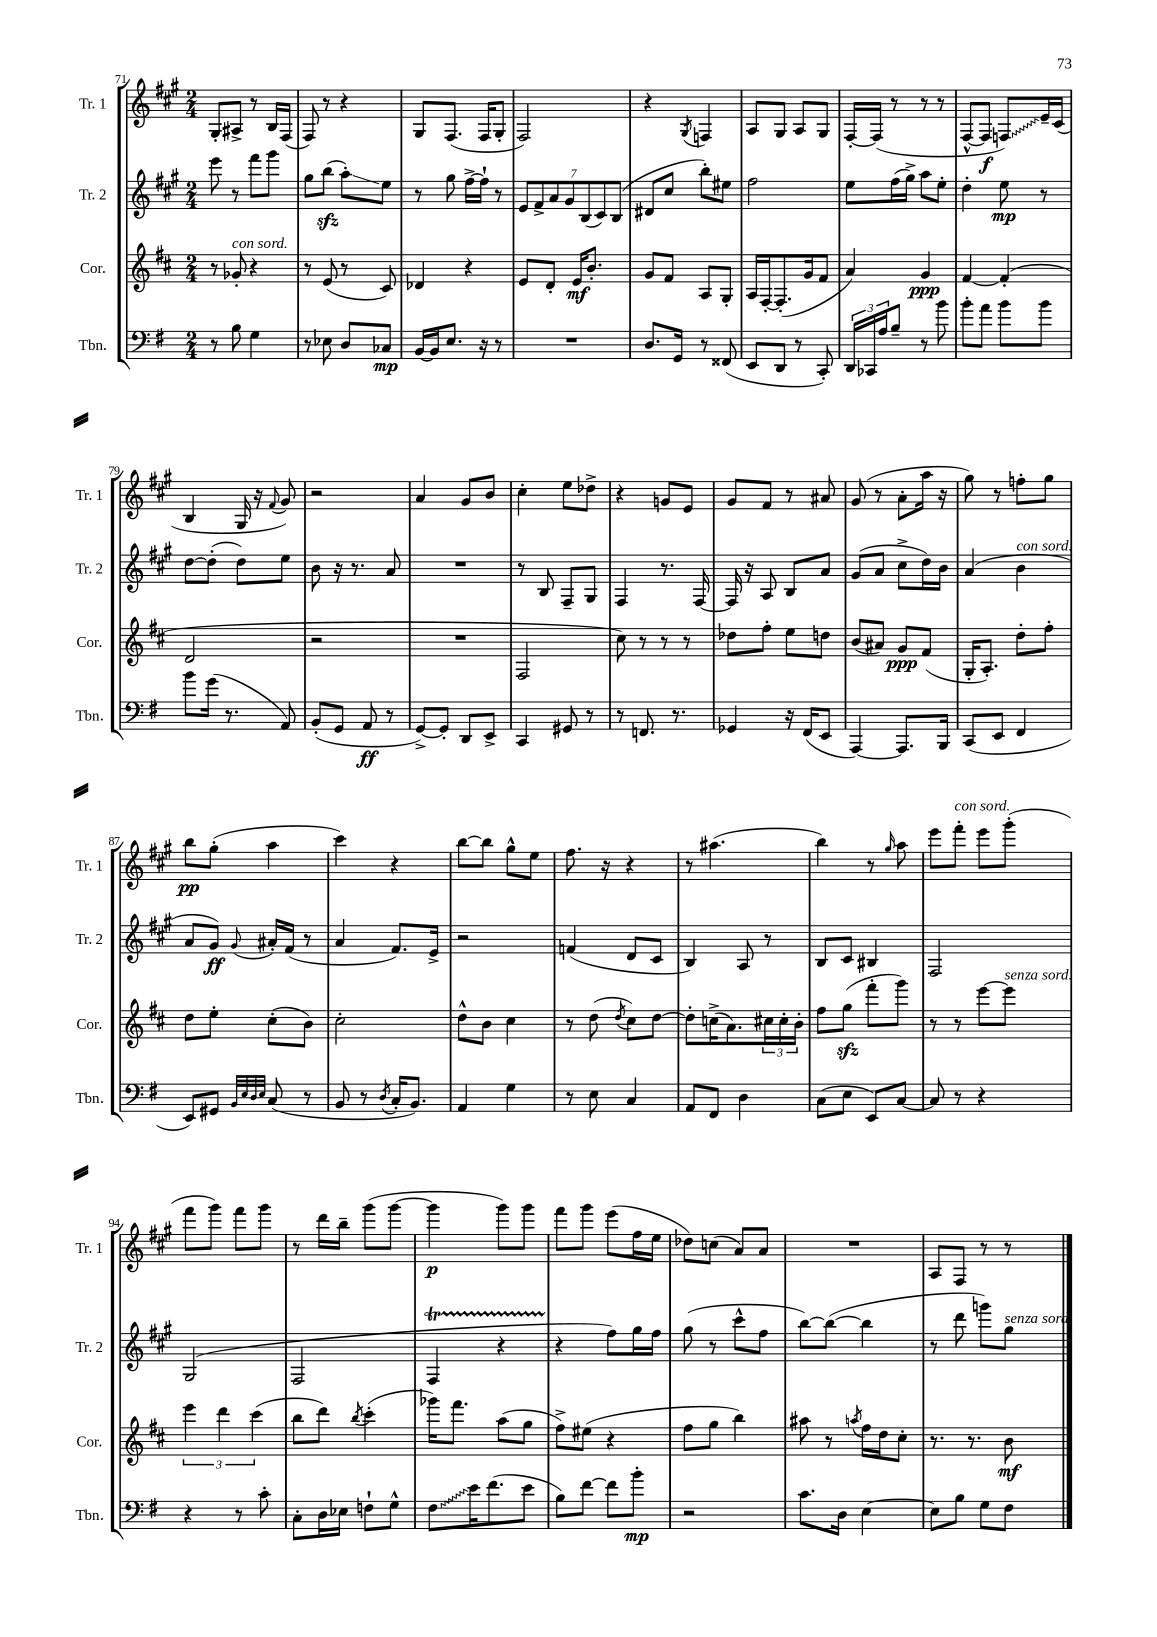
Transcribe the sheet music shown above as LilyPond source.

<<
\new StaffGroup <<
\new Staff = "s0" \with { instrumentName = "Tr. 1" shortInstrumentName = "Tr. 1" } {
    \clef treble \key a \major \numericTimeSignature \time 2/4
    gis8-. ais8-> r8 b16 fis16( |
    fis8) r8 r4 |
    gis8 fis8.( fis16 gis8-. |
    fis2) |
    r4 \acciaccatura { gis8 } f4 |
    a8 gis8 a8 gis8 |
    fis16~-. fis16( r8 r8 r8 |
    fis8~-^ fis8\f \once \override Glissando.style = #'zigzag f8\glissando) e'16-- cis'16( |
    b4 gis16 r16 \appoggiatura { fis'8 } gis'8) |
    r2 |
    a'4 gis'8 b'8 |
    cis''4-. e''8 des''8-> |
    r4 g'8 e'8 |
    gis'8 fis'8 r8 ais'8 |
    gis'8( r8 a'8-. a''16 r16 |
    gis''8) r8 f''8-. gis''8 |
    b''8\pp gis''8-.( a''4 |
    cis'''4) r4 |
    b''8~ b''8 gis''8-^ e''8 |
    fis''8. r16 r4 |
    r8 ais''4.( |
    b''4) r8 \grace { gis''16 } a''8 |
    e'''8 fis'''8-.^\markup { \italic "con sord." } e'''8 gis'''8-.( |
    fis'''8 gis'''8) fis'''8 gis'''8 |
    r8 d'''16 b''16-- gis'''8( gis'''8~ |
    gis'''4\p gis'''8) gis'''8 |
    fis'''8 gis'''8 e'''8( fis''16 e''16 |
    des''8) c''8( a'8) a'8 |
    R2 |
    a8 fis8 r8 r8 \bar "|." |
}
\new Staff = "s1" \with { instrumentName = "Tr. 2" shortInstrumentName = "Tr. 2" } {
    \clef treble \key a \major \numericTimeSignature \time 2/4
    e'''8 r8 fis'''8 gis'''8 |
    gis''8 b''8\sfz( a''8-.\glissando) e''8 |
    r8 gis''8 fis''16~-> fis''16-! r8 |
    \tuplet 7/4 { e'8 fis'8-> a'8 gis'8 b8( cis'8) b8( } |
    dis'8 cis''8 b''8-.) eis''8 |
    fis''2 |
    e''8 fis''16( gis''16->) a''8 e''8-. |
    d''4-. e''8\mp r8 |
    d''8~ d''8-.( d''8) e''8 |
    b'8 r16 r8. a'8 |
    R2 |
    r8 b8 fis8-- gis8 |
    fis4 r8. fis16~ |
    fis16 r16 a8 b8 a'8 |
    gis'8( a'8 cis''8-> d''16) b'16 |
    a'4( b'4^\markup { \italic "con sord." } |
    a'8 gis'8\ff) \appoggiatura { gis'8 } ais'16-. fis'16( r8 |
    a'4 fis'8.) e'16-> |
    r2 |
    f'4( d'8 cis'8 |
    b4) a8 r8 |
    b8 cis'8 bis4 |
    fis2 |
    gis2( |
    fis2 |
    fis4\startTrillSpan r4 |
    r4\stopTrillSpan fis''8) gis''16 fis''16 |
    gis''8( r8 cis'''8-^ fis''8 |
    b''8~) b''8~( b''4 |
    r8 d'''8 g'''8) gis''8^\markup { \italic "senza sord." } \bar "|." |
}
\new Staff = "s2" \with { instrumentName = "Cor." shortInstrumentName = "Cor." } {
    \clef treble \key d \major \numericTimeSignature \time 2/4
    r8 ges'8-.^\markup { \italic "con sord." } r4 |
    r8 e'8( r8 cis'8) |
    des'4 r4 |
    e'8 d'8-. e'16\mf b'8.-. |
    g'8 fis'8 a8 g8-. |
    a16 fis16~-. fis8.-.( g'16 fis'8 |
    a'4) g'4\ppp |
    fis'4~ fis'4-.( |
    d'2 |
    r2 |
    R2 |
    fis2 |
    cis''8) r8 r8 r8 |
    des''8 fis''8-. e''8 d''8 |
    b'8( ais'8) g'8\ppp fis'8( |
    g16-. a8.-.) d''8-. fis''8-. |
    d''8 e''8-. cis''8-.( b'8) |
    cis''2-. |
    d''8-^ b'8 cis''4 |
    r8 d''8( \acciaccatura { d''8 } cis''8) d''8~ |
    d''8-. c''16->( a'8.) \tuplet 3/2 { cis''16 cis''16-. b'16-. } |
    fis''8 g''8\sfz( fis'''8-. g'''8) |
    r8 r8 e'''8~ e'''8^\markup { \italic "senza sord." } |
    \tuplet 3/2 { e'''4 d'''4 cis'''4( } |
    b''8 d'''8) \acciaccatura { b''8 } cis'''4-.( |
    ges'''16) fis'''8. a''8( g''8 |
    fis''8->) eis''8( r4 |
    fis''8 g''8 b''4) |
    ais''8 r8 \acciaccatura { a''8 } fis''16 d''16 cis''8-. |
    r8. r8. b'8\mf \bar "|." |
}
\new Staff = "s3" \with { instrumentName = "Tbn." shortInstrumentName = "Tbn." } {
    \clef bass \key g \major \numericTimeSignature \time 2/4
    r8 b8 g4 |
    r8 ees8 d8 ces8\mp |
    b,16~ b,16 e8. r16 r8 |
    R2 |
    d8. g,16 r8 fisis,8( |
    e,8 d,8 r8 c,8-.) |
    \tuplet 3/2 { d,16 ces,16 a16 } b8-- r8 b'8 |
    b'8-. a'8 b'8 b'8 |
    b'8 g'16( r8. a,8) |
    b,8-.( g,8 a,8\ff r8 |
    g,8~->) g,8-. d,8 e,8-> |
    c,4 gis,8 r8 |
    r8 f,8. r8. |
    ges,4 r16 fis,16( e,8 |
    a,,4~) a,,8. b,,16 |
    c,8( e,8 fis,4 |
    e,8) gis,8 \grace { b,32 e32 d32 e32 } c8( r8 |
    b,8 r8 \acciaccatura { d8 } c16-. b,8.) |
    a,4 g4 |
    r8 e8 c4 |
    a,8 fis,8 d4 |
    c8( e8 e,8) c8~ |
    c8 r8 r4 |
    r4 r8 c'8-. |
    c8-. d16 ees16 f8-! g8-^ |
    \once \override Glissando.style = #'zigzag fis8\glissando e'16 fis'8.( e'8 |
    b8) fis'8~ fis'8 b'8-.\mp |
    r2 |
    c'8. d16 e4~ |
    e8 b8 g8 fis8 \bar "|." |
}
>>
>>
\layout { \context { \Score currentBarNumber = #71 } }
